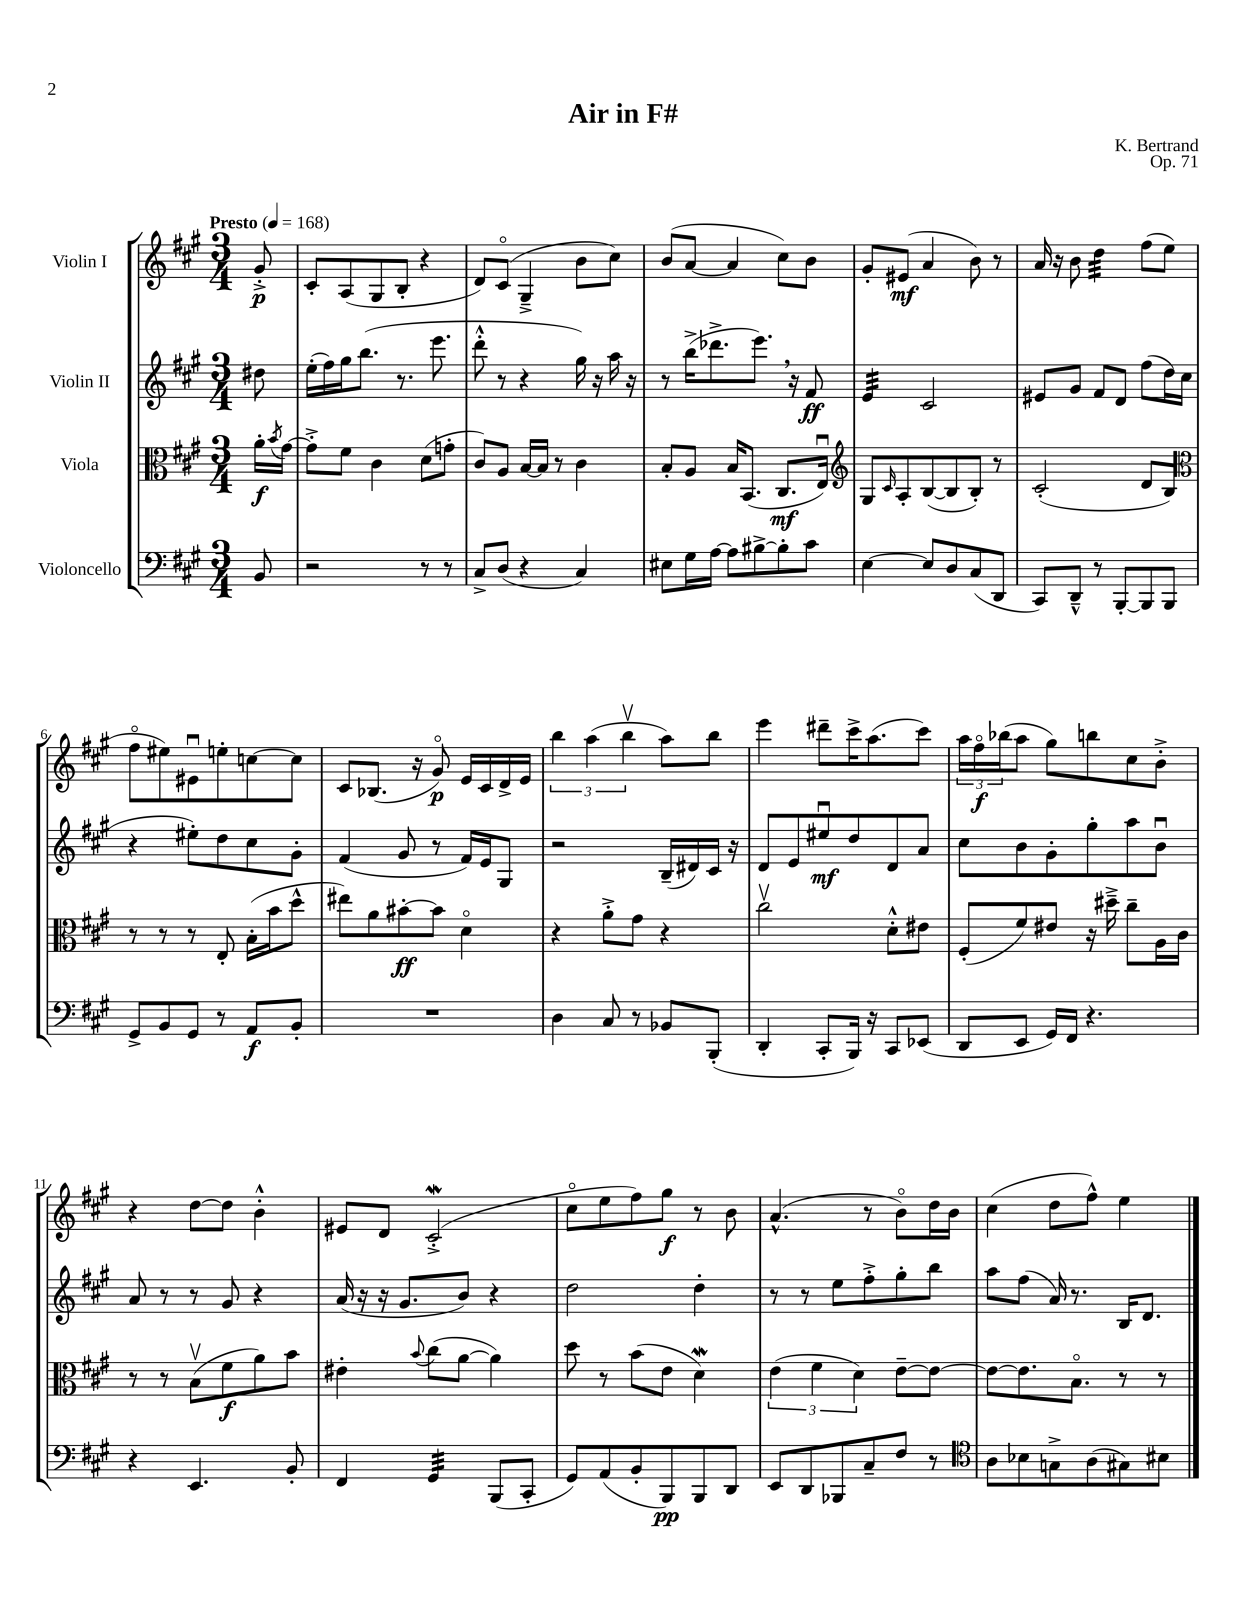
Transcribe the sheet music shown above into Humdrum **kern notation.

**kern	**kern	**kern	**kern
*staff4	*staff3	*staff2	*staff1
*clefF4	*clefC3	*clefG2	*clefG2
*k[f#c#g#]	*k[f#c#g#]	*k[f#c#g#]	*k[f#c#g#]
*M3/4	*M3/4	*M3/4	*M3/4
*MM168	*MM168	*MM168	*MM168
8BB	16a'	8dd#	8g#'^
.	8qb	.	.
.	[16g#	.	.
=	=	=	=
2r	8g#'^]	(16ee'	8c#'
.	.	16ff#)	.
.	8f#	16gg#	(8A
.	.	(8.bb	.
.	4c#	.	8G#
.	.	8.r	8B'
8r	(8d	.	4r
.	.	8.eee	.
8r	8g'	.	.
=	=	=	=
8C#^	8c#)	8ddd'^^	8d)
(8D	8A	8r	(8c#o
4r	[16B	4r	4G#~^
.	16B]	.	.
.	8r	.	.
4C#)	4c#	16gg#)	8b
.	.	16r	.
.	.	16aa	8cc#)
.	.	16r	.
=	=	=	=
8E#	8B'	8r	(8b
16G#	8A	(16bb^	[8a
[16A	.	8.ddd-^	.
8A]	16B	.	4a]
.	(8.BB	.	.
[8B#^	.	8.eee)	.
8B#']	8.C#	.	8cc#)
.	.	16r	.
8c#	.	8f#	8b
.	16Eu)	.	.
=	=	=	=
*	*clefG2	*	*
[4E	8G#	4e	8g#'
.	16qqc#	.	.
.	8A'	.	(8e#
8E]	([8B	2c#	4a
8D	8B]	.	.
(8C#	8B')	.	8b)
8DD	8r	.	8r
=	=	=	=
8CC#)	(2c#'	8e#	16a
.	.	.	16r
8DD~^^	.	8g#	8b
8r	.	8f#	4dd
[8BBB'	.	8d	.
8BBB]	8d	(8ff#	(8ff#
8BBB	8B)	16dd	8ee
.	.	16cc#	.
=	=	=	=
*	*clefC3	*	*
8GG#^	8r	4r	8ff#o
8BB	8r	.	8ee#)
8GG#	8r	8ee#')	8e#u
8r	8E'	8dd	8ee'
8AA	(16B'	8cc#	[8cc
.	16b	.	.
8BB'	8dd^^	8g#'	8cc]
=	=	=	=
2.r	8ee#)	(4f#	8c#
.	8a	.	(8.B-
.	[8b#'	8g#	.
.	.	.	16r
.	8b#]	8r	8g#o)
.	4do	16f#)	16e
.	.	16e	16c#
.	.	8G#	16d^
.	.	.	16e
=	=	=	=
4D	4r	2r	6bb
.	.	.	(6aa
8C#	8a'^	.	.
.	.	.	6bbv
8r	8g#	.	.
8BB-	4r	(16B~	8aa)
.	.	16d#)	.
(8BBB'	.	16c#	8bb
.	.	16r	.
=	=	=	=
4DD'	2cc#v	8d	4eee
.	.	8e	.
8CC#'	.	8ee#u	8ddd#~
16BBB)	.	8dd	16ccc#^
16r	.	.	(8.aa
8CC#	8d'^^	8d	.
(8EE-	8e#	8a	8ccc#)
=	=	=	=
8DD	(8F#'	8cc#	24aa
.	.	.	24ff#o
.	.	.	(24bb-
8EE	8f#)	8b	8aa
16GG#)	8e#	8g#'	8gg#)
16FF#	.	.	.
4.r	16r	8gg#'	8bb
.	16dd#~^	.	.
.	8cc#~	8aa	8cc#
.	16A	8bu	8b'^
.	16c#	.	.
=	=	=	=
4r	8r	8a	4r
.	8r	8r	.
4.EE	(8Bv	8r	[8dd
.	8f#	8g#	8dd]
.	8a)	4r	4b'^^
8BB'	8b	.	.
=	=	=	=
4FF#	4e#'	(16a	8e#
.	.	16r	.
.	.	16r	8d
.	.	8.g#	.
.	8qqb	.	.
4GG#	(8cc#	.	(2c#'^
.	[8a	8b)	.
(8BBB	4a])	4r	.
8CC#'	.	.	.
=	=	=	=
8GG#)	8dd	2dd	8cc#o
(8AA	8r	.	8ee
8BB'	(8b	.	8ff#)
8BBB)	8e	.	8gg#
8BBB	4d)	4dd'	8r
8DD	.	.	8b
=	=	=	=
8EE	(6e	8r	(4.a^^
8DD	.	8r	.
.	6f#	.	.
8BBB-	.	8ee	.
.	6d)	.	.
8C#~	.	8ff#'^	8r
8F#	[8e~	8gg#'	8bo)
8r	8e_	8bb	16dd
.	.	.	16b
=	=	=	=
*clefC4	*	*	*
8A	8e_	8aa	(4cc#
8B-	8.e]	(8ff#	.
8G^	.	16a)	8dd
.	8.Bo	8.r	.
(8A	.	.	8ff#^^)
8G#)	8r	16B	4ee
.	.	8.d	.
8B#	8r	.	.
==	==	==	==
*-	*-	*-	*-
